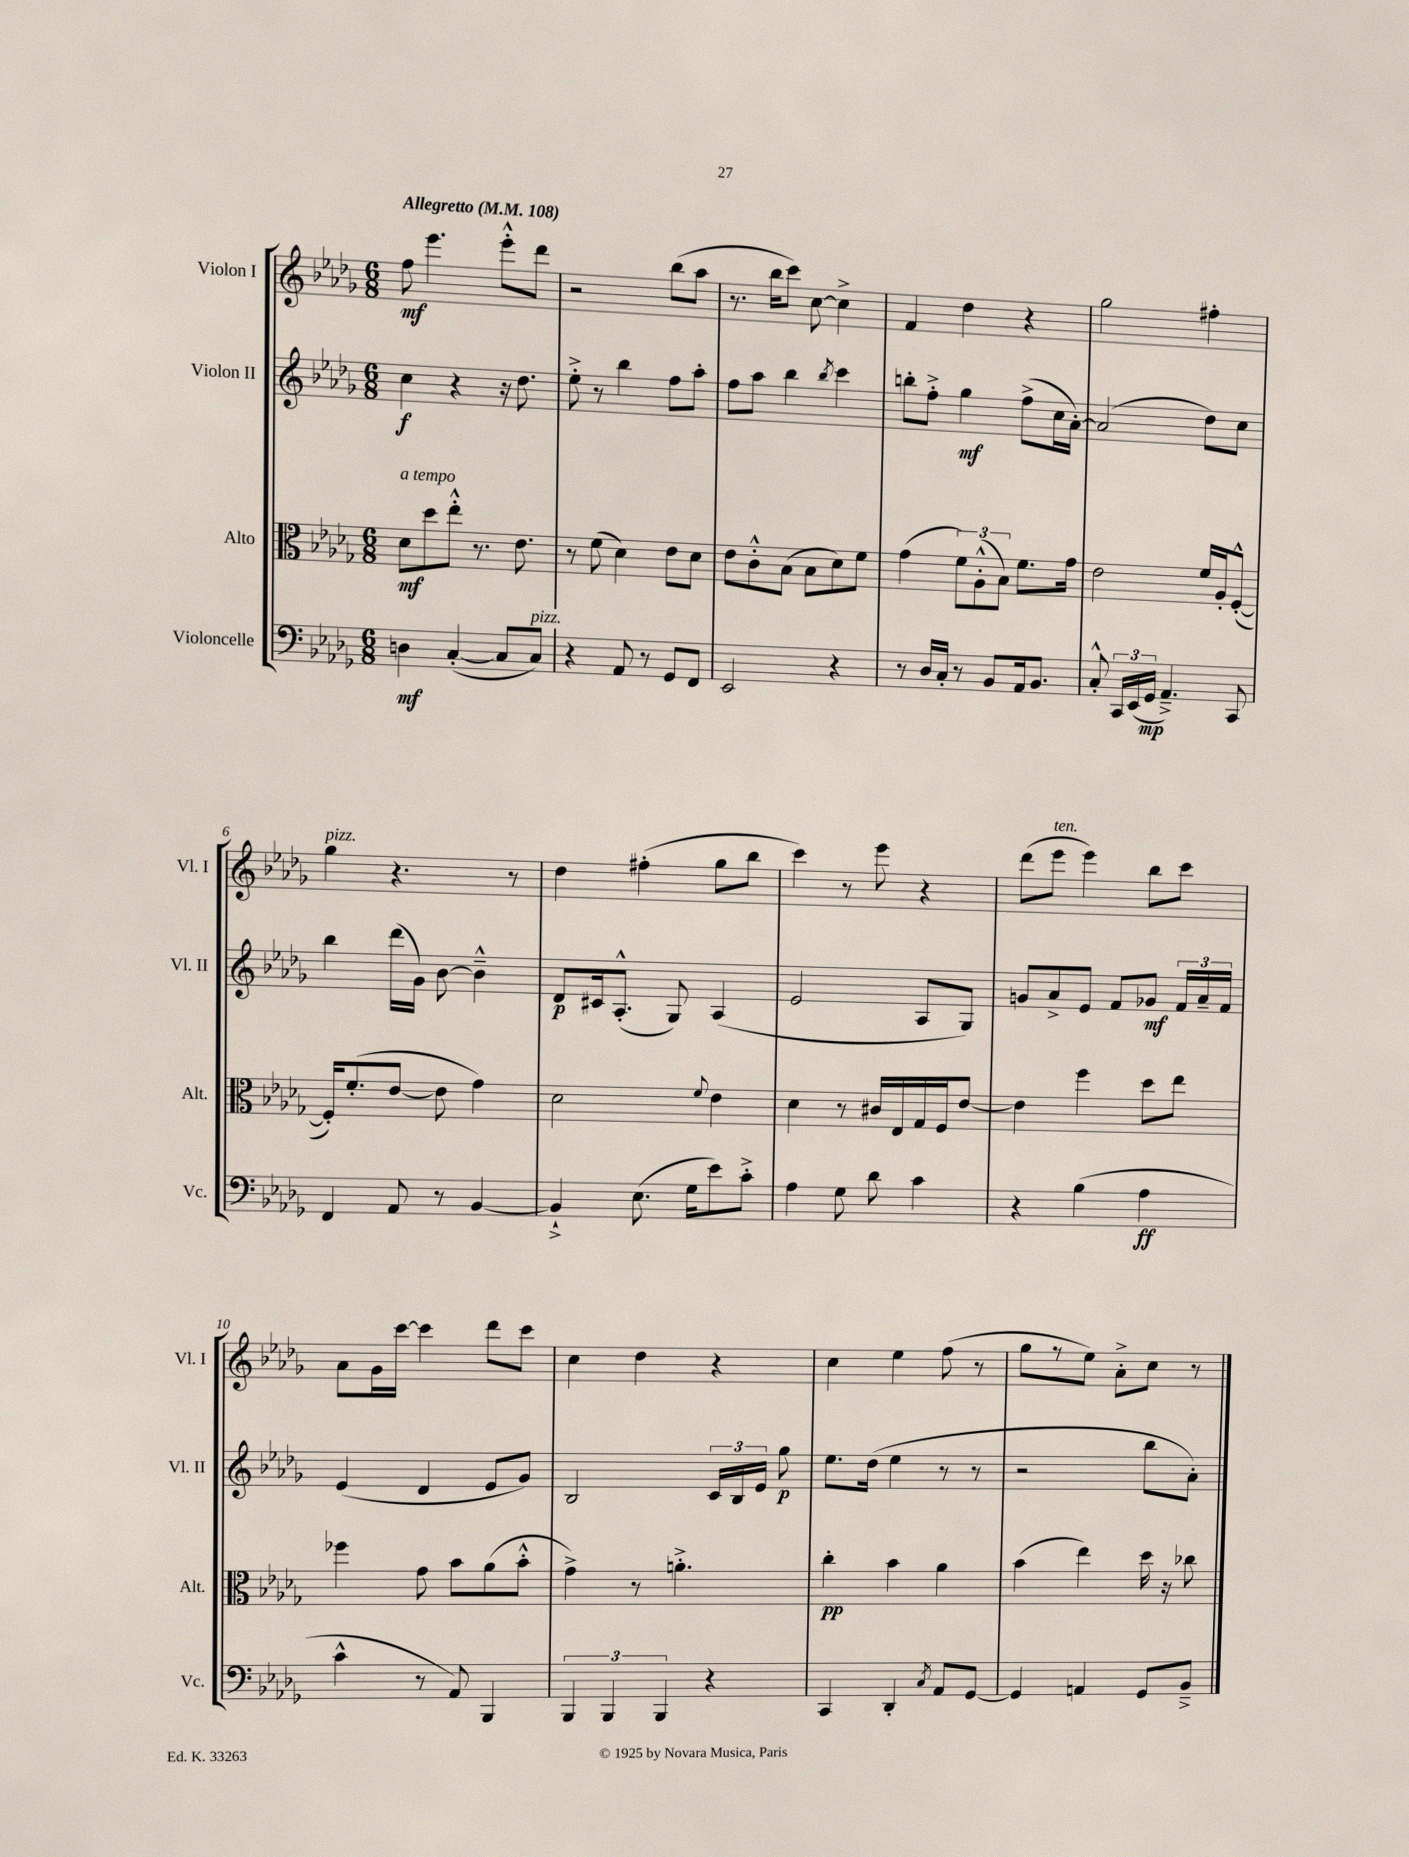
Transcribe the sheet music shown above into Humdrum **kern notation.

**kern	**dynam	**kern	**dynam	**kern	**dynam	**kern	**dynam
*part4	*part4	*part3	*part3	*part2	*part2	*part1	*part1
*staff4	*staff4	*staff3	*staff3	*staff2	*staff2	*staff1	*staff1
*I"Violoncelle	*	*I"Alto	*	*I"Violon II	*	*I"Violon I	*
*I'Vc.	*	*I'Alt.	*	*I'Vl. II	*	*I'Vl. I	*
*clefF4	*	*clefC3	*	*clefG2	*	*clefG2	*
*k[b-e-a-d-g-]	*	*k[b-e-a-d-g-]	*	*k[b-e-a-d-g-]	*	*k[b-e-a-d-g-]	*
*M6/8	*	*M6/8	*	*M6/8	*	*M6/8	*
*MM108	*	*MM108	*	*MM108	*	*MM108	*
=1	=1	=1	=1	=1	=1	=1	=1
!	!	!	!	!	!	!LO:TX:a:B:t=Allegretto	!
!	!	!LO:TX:a:i:t=a tempo	!	!	!	!	!
4Dn\	mf	8d-\L	mf	4cc\	f	8ff\	mf
.	.	8dd-\	.	.	.	4.eee-\	.
([4C'/	.	8ee-'^^\J	.	4r	.	.	.
.	.	8.r	.	.	.	.	.
8C/L]	.	.	.	16r	.	8eee-'^^\L	.
.	.	8.e-\	.	8.dd-\	.	.	.
!LO:TX:a:i:t=pizz.	!	!	!	!	!	!	!
8C/J)	.	.	.	.	.	8ddd-\J	.
=2	=2	=2	=2	=2	=2	=2	=2
4r	.	8r	.	8ee-'^\	.	2r	.
.	.	(8f\	.	8r	.	.	.
8AA-/	.	4d-\)	.	4bb-\	.	.	.
8r	.	.	.	.	.	.	.
8GG-/L	.	8e-\L	.	8ff\L	.	(8bb-\L	.
8FF/J	.	8d-\J	.	8aa-'\J	.	8aa-\J	.
=3	=3	=3	=3	=3	=3	=3	=3
2EE-/	.	8e-\L	.	8ff\L	.	8.r	.
.	.	8c'^^\	.	8aa-\J	.	.	.
.	.	.	.	.	.	16bb-\KL	.
.	.	(8B-\J	.	4bb-\	.	8ccc\J)	.
.	.	8B-\L	.	.	.	[8cc\	.
.	.	.	.	8qbb-/	.	.	.
4r	.	8d-\)	.	4ccc\	.	4cc^\]	.
.	.	8f\J	.	.	.	.	.
=4	=4	=4	=4	=4	=4	=4	=4
8r	.	(4g-\	.	8bbn'\L	.	4f/	.
16D-/LL	.	.	.	8ff'^\J	.	.	.
16C'/JJ	.	.	.	.	.	.	.
8r	.	12f\L)	.	4gg-\	mf	4dd-\	.
.	.	(12A-'^^\	.	.	.	.	.
8BB-/L	.	.	.	.	.	.	.
.	.	12B-\J)	.	.	.	.	.
16AA-/k	.	8.f\L	.	(8ff^\L	.	4r	.
8.BB-/J	.	.	.	.	.	.	.
.	.	.	.	16cc\L	.	.	.
.	.	16g-\Jk	.	[16a-'\JJ)	.	.	.
=5	=5	=5	=5	=5	=5	=5	=5
8C'^^/	.	2e-\	.	(2a-/]	.	2gg-\	.
24CC/LL	.	.	.	.	.	.	.
(24EE-/	.	.	.	.	.	.	.
24GG-/JJ	mp	.	.	.	.	.	.
4.AA-~^/)	.	.	.	.	.	.	.
.	.	16f/LL	.	8dd-\L)	.	4ff#X'\	.
.	.	16A-'/J	.	.	.	.	.
8CC/	.	([8F'^^/J	.	8cc\J	.	.	.
!!LO:LB:g=z
=6	=6	=6	=6	=6	=6	=6	=6
!	!	!	!	!	!	!LO:TX:a:i:t=pizz.	!
4FF/	.	16F'/KL])	.	4bb-\	.	4gg-\	.
.	.	(8.f'/	.	.	.	.	.
8AA-/	.	[8e-/J	.	(16ddd-\LL	.	4.r	.
.	.	.	.	16g-\JJ)	.	.	.
8r	.	8e-\]	.	[8b-\	.	.	.
[4BB-/	.	4g-\)	.	4b-~^^\]	.	.	.
.	.	.	.	.	.	8r	.
=7	=7	=7	=7	=7	=7	=7	=7
4BB-`^/]	.	2d-\	.	8d-/L	p	4dd-\	.
.	.	.	.	16c#X/k	.	.	.
.	.	.	.	(8.A-'^^/J	.	.	.
(8.E-\	.	.	.	.	.	(4ff#X'\	.
.	.	.	.	8G-/)	.	.	.
16G-\KL	.	.	.	.	.	.	.
.	.	8qqf/	.	.	.	.	.
8e-\)	.	4e-\	.	(4A-/	.	8gg-\L	.
8c'^\J	.	.	.	.	.	8bb-\J	.
=8	=8	=8	=8	=8	=8	=8	=8
4A-\	.	4d-\	.	2e-/	.	4ccc\)	.
8G-\	.	8r	.	.	.	8r	.
8d-\	.	16c#X/LL	.	.	.	8eee-\	.
.	.	16E-/	.	.	.	.	.
4c\	.	16G-/	.	8A-/L	.	4r	.
.	.	16F/J	.	.	.	.	.
.	.	[8e-/J	.	8G-/J)	.	.	.
=9	=9	=9	=9	=9	=9	=9	=9
4r	.	4e-\]	.	8gn/L	.	(8ddd-\L	.
!	!	!	!	!	!	!LO:TX:a:i:t=ten.	!
.	.	.	.	8a-^/	.	8eee-\J	.
(4B-\	.	4ff\	.	8e-/J	.	4eee-\)	.
.	.	.	.	8f/L	.	.	.
4A-\	ff	8dd-\L	.	8g-X/J	mf	8bb-\L	.
.	.	8ee-\J	.	24f/LL	.	8ccc\J	.
.	.	.	.	24a-~/	.	.	.
.	.	.	.	24f/JJ	.	.	.
!!LO:LB:g=z
=10	=10	=10	=10	=10	=10	=10	=10
4c^^\	.	4ff-X\	.	(4e-/	.	8a-\L	.
.	.	.	.	.	.	16g-\L	.
.	.	.	.	.	.	[16ccc\JJ	.
8r	.	8g-\	.	4d-/	.	4ccc\]	.
8AA-/)	.	8b-\L	.	.	.	.	.
4BBB-/	.	(8a-\	.	8e-/L	.	8ddd-\L	.
.	.	8b-'^^\J	.	8g-/J)	.	8ccc\J	.
=11	=11	=11	=11	=11	=11	=11	=11
6BBB-/	.	4g-^\)	.	2B-/	.	4cc\	.
6BBB-/	.	.	.	.	.	.	.
.	.	8r	.	.	.	4dd-\	.
6BBB-/	.	.	.	.	.	.	.
.	.	4.an'^\	.	.	.	.	.
4r	.	.	.	24c/LL	.	4r	.
.	.	.	.	24B-/	.	.	.
.	.	.	.	24e-/JJ	.	.	.
.	.	.	.	8gg-\	p	.	.
=12	=12	=12	=12	=12	=12	=12	=12
4CC/	.	4cc'\	pp	8.ee-\L	.	4cc\	.
.	.	.	.	(16dd-\Jk	.	.	.
4DD-'/	.	4b-\	.	4ee-\	.	4ee-\	.
8qC/	.	.	.	.	.	.	.
8AA-/L	.	4a-\	.	8r	.	(8ff\	.
[8GG-/J	.	.	.	8r	.	8r	.
=13	=13	=13	=13	=13	=13	=13	=13
4GG-/]	.	(4b-\	.	2r	.	8gg-\L	.
.	.	.	.	.	.	8r	.
4AAn/	.	4ee-\)	.	.	.	8ee-\J)	.
.	.	.	.	.	.	8a-'^\L	.
8GG-/L	.	16dd-\	.	8bb-\L	.	8cc\J	.
.	.	16r	.	.	.	.	.
8BB-~^/J	.	8cc-X\	.	8a-'\J)	.	8r	.
==	==	==	==	==	==	==	==
*-	*-	*-	*-	*-	*-	*-	*-
